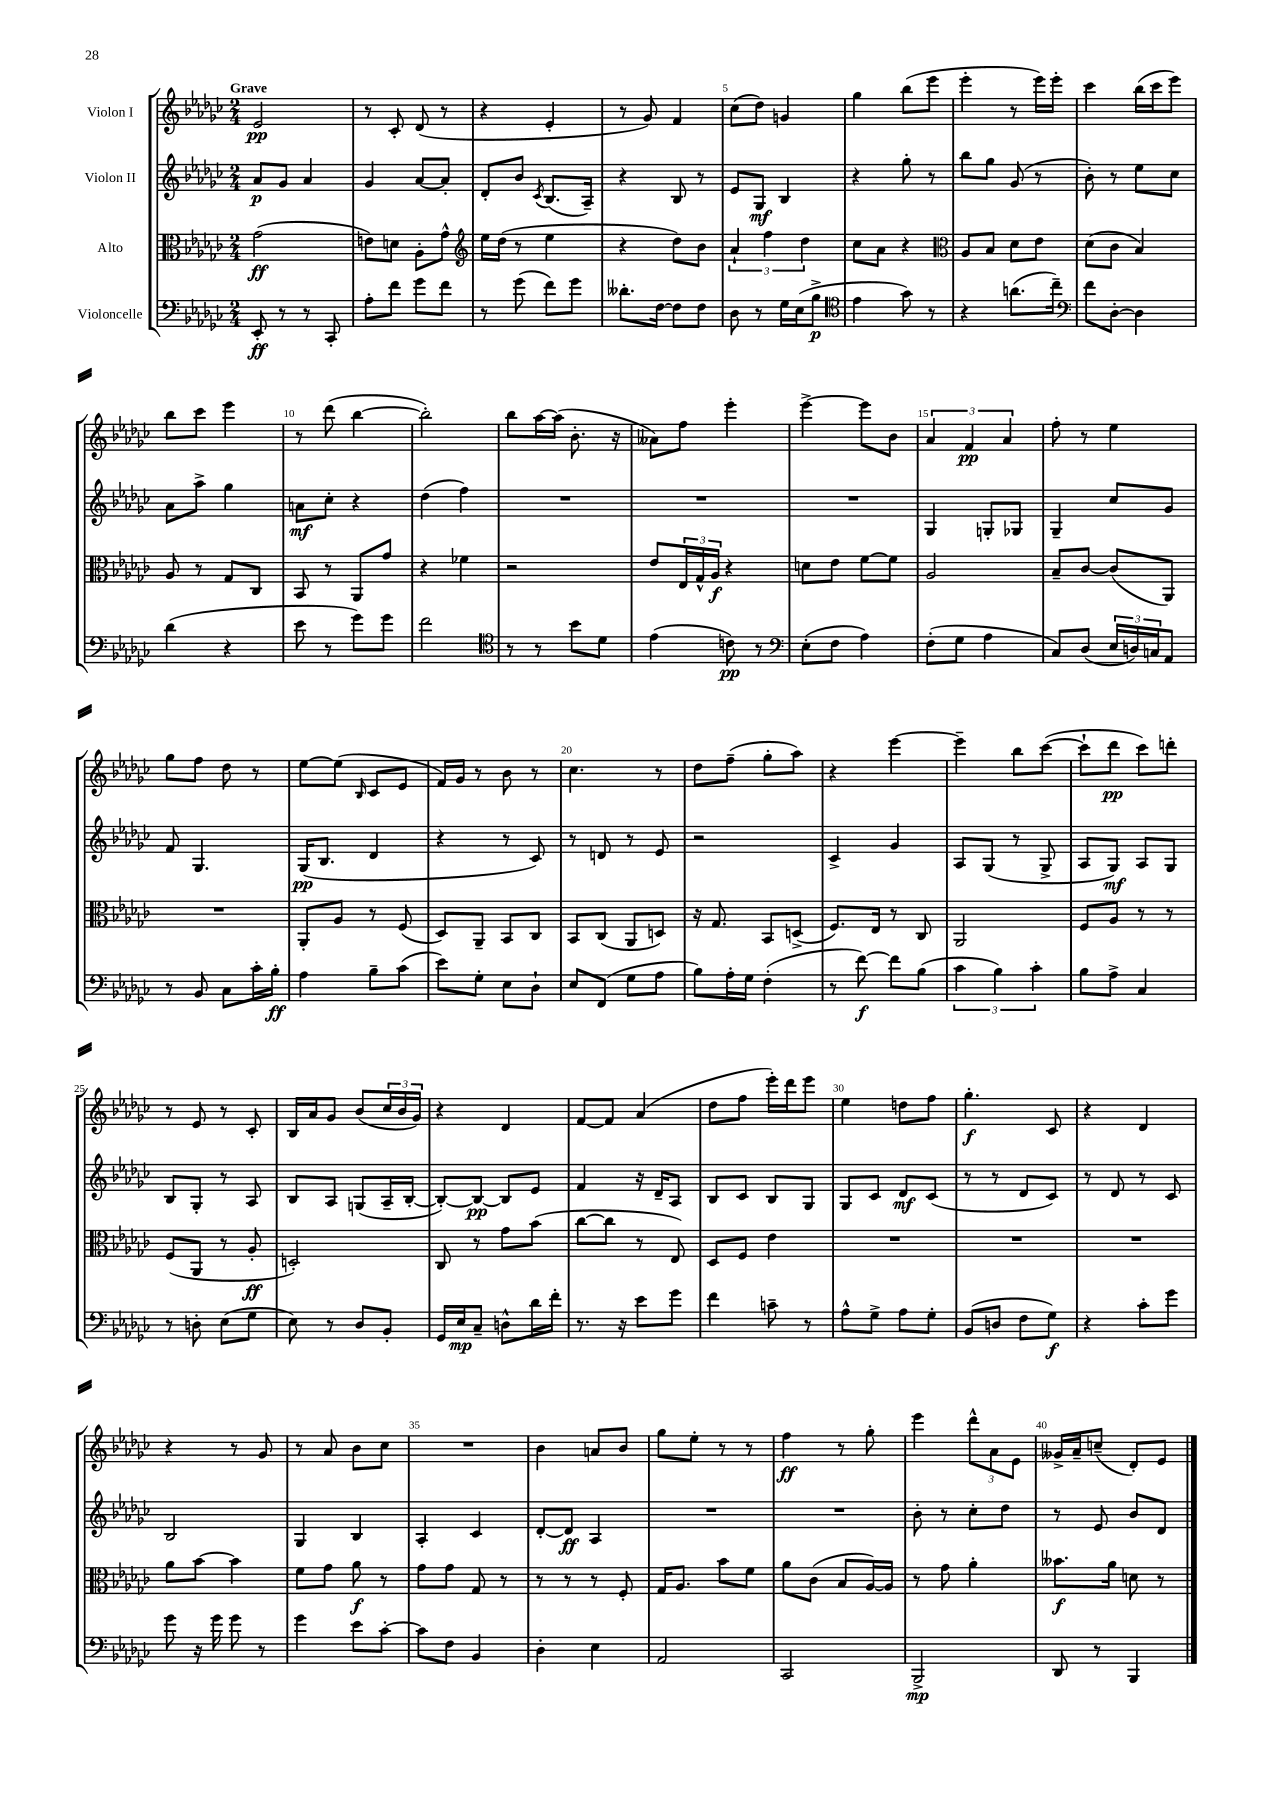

**kern	**kern	**kern	**kern
*staff4	*staff3	*staff2	*staff1
*clefF4	*clefC3	*clefG2	*clefG2
*k[b-e-a-d-g-c-]	*k[b-e-a-d-g-c-]	*k[b-e-a-d-g-c-]	*k[b-e-a-d-g-c-]
*M2/4	*M2/4	*M2/4	*M2/4
8EE-'	(2g-	8a-	2e-
8r	.	8g-	.
8r	.	4a-	.
8CC-'	.	.	.
=	=	=	=
8A-'	8e)	4g-	8r
8f	8d	.	8c-'
8g-	8A-'	[8a-	(8d-
8f	8g-^^	8a-']	8r
=	=	=	=
*	*clefG2	*	*
8r	16ee-	8d-'	4r
.	(16dd-	.	.
(8g-	8r	8b-	.
.	.	8qc-	.
8f)	4ee-	(8.B-	4e-'
8g-	.	.	.
.	.	16A-~)	.
=	=	=	=
8.d--'	4r	4r	8r
.	.	.	8g-)
[16F	.	.	.
8F]	8dd-)	8B-	4f
8F	8b-	8r	.
=	=	=	=
8D-	6a-`	8e-	(8cc-
8r	.	8G-	8dd-)
.	6ff	.	.
16G-	.	4B-	4g
(16E-	.	.	.
.	6dd-	.	.
8B-^	.	.	.
=	=	=	=
*clefC4	*	*	*
4e-	8cc-	4r	4gg-
.	8a-	.	.
8g-)	4r	8gg-'	(8bb-
8r	.	8r	8eee-
=	=	=	=
*	*clefC3	*	*
4r	8A-	8bb-	4eee-'
.	8B-	8gg-	.
(8.a	8d-	(8g-	8r
.	8e-	8r	16eee-)
16cc-~)	.	.	16eee-'
=	=	=	=
*clefF4	*	*	*
8f	(8d-	8b-')	4ccc-
[8D-'	8c-	8r	.
4D-]	4B-)	8ee-	(16bb-
.	.	.	16ccc-
.	.	8cc-	8eee-)
=	=	=	=
(4d-	8A-	8a-	8bb-
.	8r	8aa-^	8ccc-
4r	8G-	4gg-	4eee-
.	8C-	.	.
=	=	=	=
8e-	8BB-	8a	8r
8r	8r	8cc-'	(8ddd-
8g-)	8AA-	4r	[4bb-
8g-	8g-	.	.
=	=	=	=
2f	4r	(4dd-	2bb-'])
.	4f-	4ff)	.
=	=	=	=
*clefC4	*	*	*
8r	2r	2r	8bb-
8r	.	.	[16aa-
.	.	.	(16aa-]
8b-	.	.	8.b-'
8d-	.	.	.
.	.	.	16r
=	=	=	=
(4e-	8e-	2r	8a--)
.	24E-	.	8ff
.	24G-^^	.	.
.	24A-	.	.
8c)	4r	.	4eee-'
8r	.	.	.
=	=	=	=
*clefF4	*	*	*
(8E-'	8d	2r	[4eee-^
8F	8e-	.	.
4A-)	[8f	.	8eee-]
.	8f]	.	8b-
=	=	=	=
(8F'	2A-	4G-	6a-
8G-	.	.	.
.	.	.	6f
4A-	.	8G'	.
.	.	.	6a-
.	.	8G-	.
=	=	=	=
8C-)	8B-~	4G-~	8ff'
(8D-	[8c-	.	8r
24E-	(8c-]	8cc-	4ee-
24D)	.	.	.
24C	.	.	.
8AA-	8AA-)	8g-	.
=	=	=	=
8r	2r	8f	8gg-
8BB-	.	4.G-	8ff
8C-	.	.	8dd-
16c-'	.	.	8r
16B-'	.	.	.
=	=	=	=
4A-	8AA-'	(16G-	[8ee-
.	.	8.B-	.
.	8A-	.	(8ee-]
.	.	.	16qqB-
8B-~	8r	4d-	8c-
(8c-	(8F	.	8e-
=	=	=	=
8e-)	8D-)	4r	16f)
.	.	.	16g-
8G-'	8AA-~	.	8r
8E-	8BB-	8r	8b-
8D-`	8C-	8c-)	8r
=	=	=	=
8E-	8BB-	8r	4.cc-
(8FF	(8C-	8d	.
8G-	8AA-	8r	.
8A-	8D)	8e-	8r
=	=	=	=
8B-)	16r	2r	8dd-
.	8.G-	.	.
16A-'	.	.	(8ff~
16G-	.	.	.
(4F'	8BB-	.	8gg-'
.	(8D^	.	8aa-)
=	=	=	=
8r	8.F)	4c-^	4r
[8f)	.	.	.
.	16E-	.	.
8f]	8r	4g-	[4eee-
(8B-	8C-	.	.
=	=	=	=
6c-	2AA-	8A-	4eee-~]
.	.	(8G-	.
6B-)	.	.	.
.	.	8r	8bb-
6c-'	.	.	.
.	.	8G-^	([8ccc-
=	=	=	=
8B-	8F	8A-	8ccc-`]
8A-^	8A-	8G-)	8ddd-
4C-	8r	8A-	8ccc-)
.	8r	8G-	8ddd'
=	=	=	=
8r	(8F	8B-	8r
8D'	8AA-	8G-'	8e-
(8E-	8r	8r	8r
8G-	8A-'	8A-	8c-'
=	=	=	=
8E-)	2D')	8B-	16B-
.	.	.	16a-
8r	.	8A-	8g-
8D-	.	(8G	(8b-
8BB-'	.	16A-~	24cc-
.	.	.	24b-
.	.	[16B-'	.
.	.	.	24g-)
=	=	=	=
16GG-	8C-	8B-'_)	4r
16E-	.	.	.
8C-~	8r	8B-_	.
8D^^	8g-	8B-]	4d-
16d-	(8b-	8e-	.
16f'	.	.	.
=	=	=	=
8.r	[8cc-	4f	[8f
.	8cc-]	.	8f]
16r	.	.	.
8e-	8r	16r	(4a-
.	.	16d-~	.
8g-	8E-)	8A-	.
=	=	=	=
4f	8D-	8B-	8dd-
.	8F	8c-	8ff
8c~	4e-	8B-	16eee-')
.	.	.	16ddd-
8r	.	8G-	8eee-
=	=	=	=
8A-^^	2r	8G-	4ee-
8G-^	.	8c-	.
8A-	.	8d-	8dd
8G-'	.	(8c-	8ff
=	=	=	=
(8BB-	2r	8r	4.gg-'
8D	.	8r	.
8F	.	8d-	.
8G-)	.	8c-)	8c-
=	=	=	=
4r	2r	8r	4r
.	.	8d-	.
8c-'	.	8r	4d-
8g-	.	8c-	.
=	=	=	=
8g-	8a-	2B-	4r
16r	[8b-	.	.
16g-	.	.	.
8g-	4b-]	.	8r
8r	.	.	8g-
=	=	=	=
4g-	8f	4G-	8r
.	8g-	.	8a-
8e-	8a-	4B-	8b-
[8c-'	8r	.	8cc-
=	=	=	=
8c-]	8g-	4A-'	2r
8F	8g-	.	.
4BB-	8G-	4c-	.
.	8r	.	.
=	=	=	=
4D-'	8r	[8d-'	4b-
.	8r	8d-]	.
4E-	8r	4A-	8a
.	8F'	.	8b-
=	=	=	=
2AA-	16G-	2r	8gg-
.	8.A-	.	.
.	.	.	8ee-'
.	8b-	.	8r
.	8f	.	8r
=	=	=	=
2CC-	8a-	2r	4ff
.	(8c-	.	.
.	8B-	.	8r
.	[16A-)	.	8gg-'
.	16A-]	.	.
=	=	=	=
2BBB-^	8r	8b-'	4eee-
.	8g-	8r	.
.	4a-'	8cc-'	12ddd-^^
.	.	.	12a-
.	.	8dd-	.
.	.	.	12e-
=	=	=	=
8DD-	8.b--	8r	16g--^
.	.	.	16a-~
8r	.	8e-	(8cc~
.	16a-	.	.
4BBB-	8d	8b-	8d-')
.	8r	8d-	8e-
==	==	==	==
*-	*-	*-	*-
